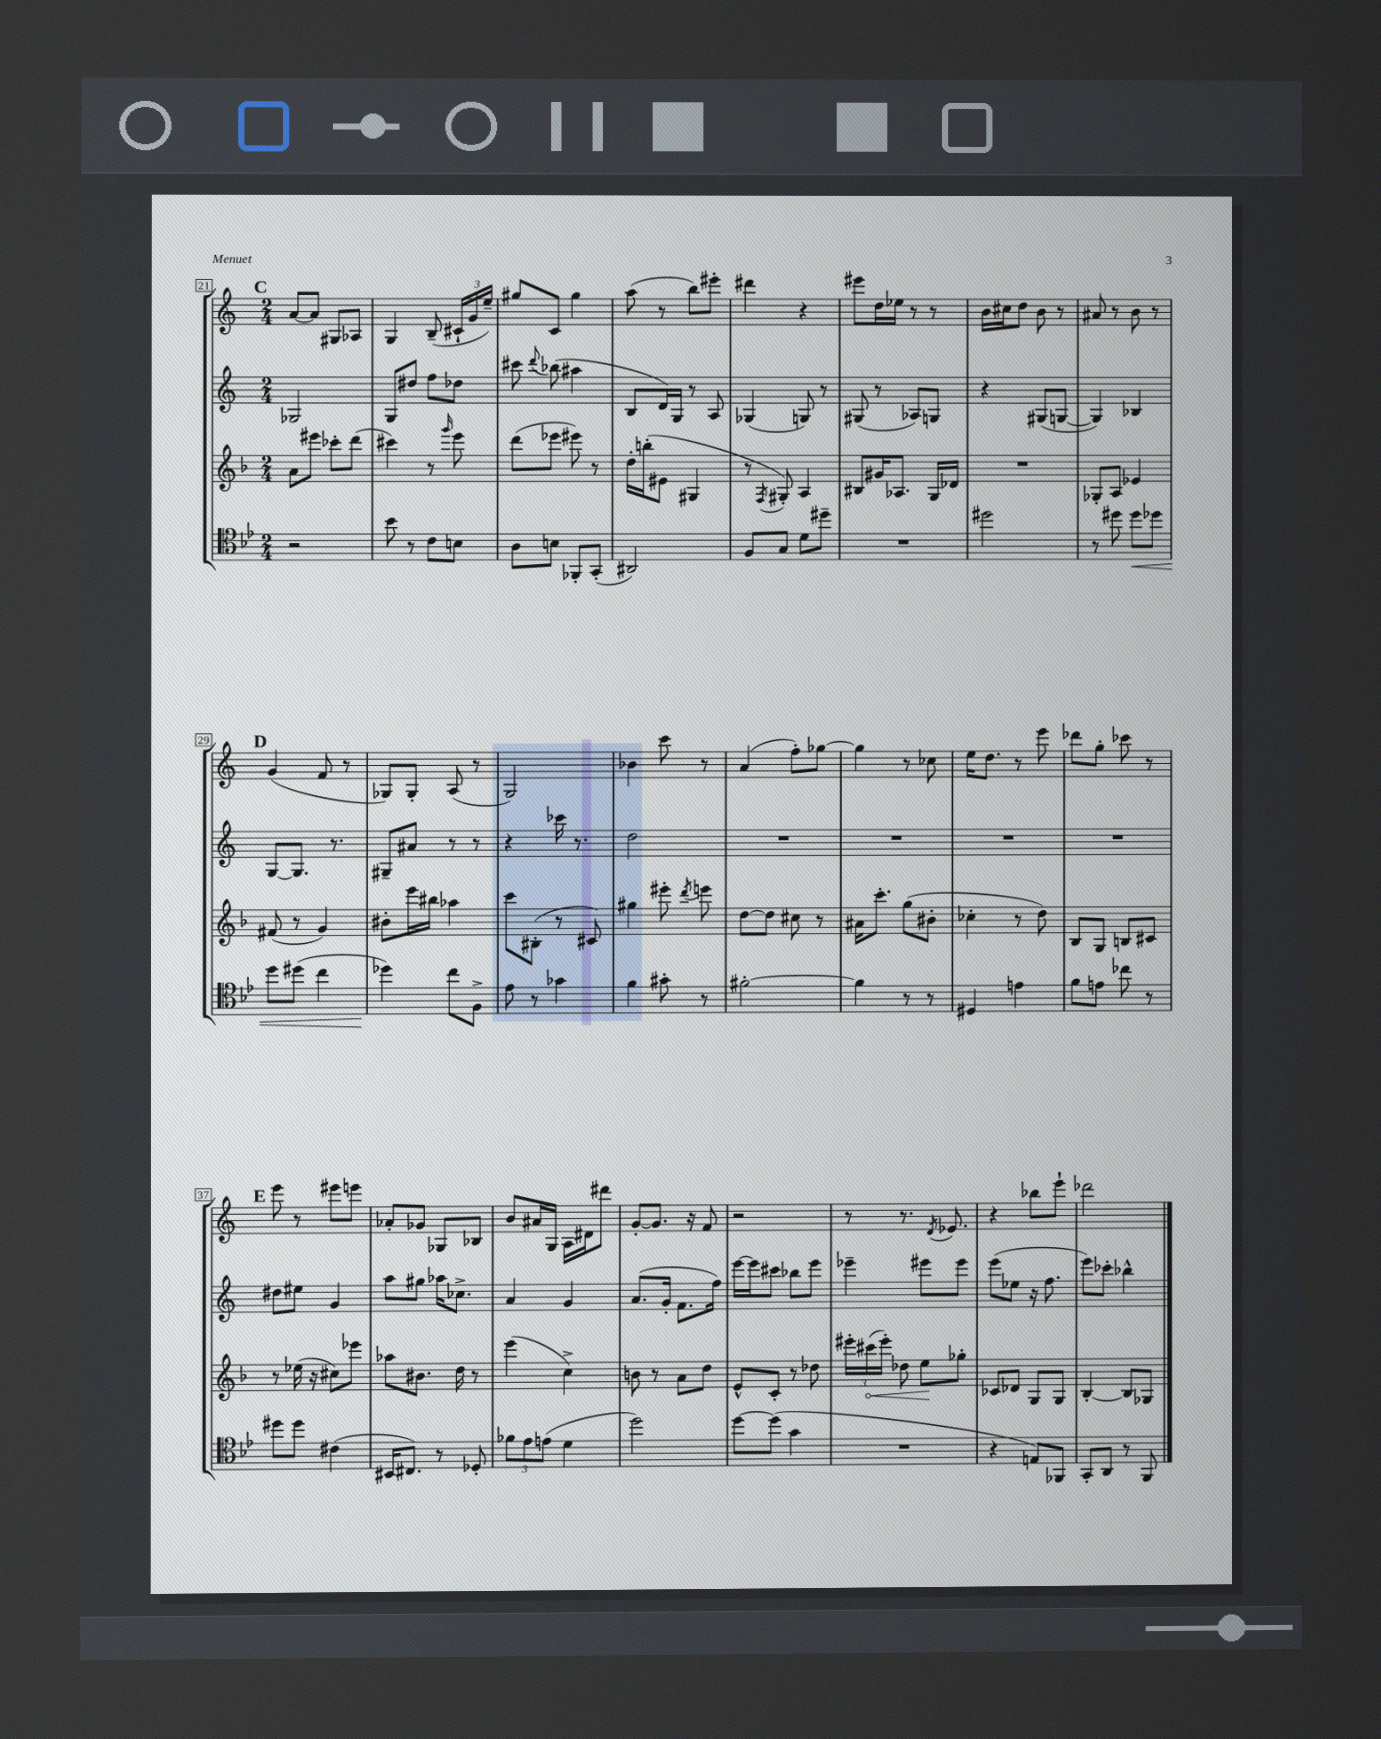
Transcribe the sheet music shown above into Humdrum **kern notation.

**kern	**kern	**kern	**kern
*staff4	*staff3	*staff2	*staff1
*clefC4	*clefG2	*clefG2	*clefG2
*k[b-e-]	*k[b-]	*k[]	*k[]
*M2/4	*M2/4	*M2/4	*M2/4
2r	8a	2G-	[8a
.	8eee#	.	8a]
.	8ccc-'	.	8G#
.	(8ddd	.	8A-
=	=	=	=
8b-	4ccc#)	8G	4G
8r	.	8dd#	.
8c	8r	8ff	(8B~
.	16qqggg	.	.
8B	8eee	8dd-	24c#`
.	.	.	24g
.	.	.	24ee~)
=	=	=	=
8A	(8ddd	8ccc#	8gg#
.	.	8qqddd	.
8B	8eee-	(8bb-	8c
8FF-'	8eee#)	4aa#	4gg#
(8GG'	8r	.	.
=	=	=	=
2AA#)	16dd'	8B	(8aa
.	(16bb'	.	.
.	8e#	16d)	8r
.	.	16G	.
.	4G#	8r	8bb)
.	.	8A	8eee#'
=	=	=	=
8F	8r	(4G-	4ddd#
.	8qF	.	.
8G	8G#')	.	.
8d	4A	8G)	4r
8dd#~	.	8r	.
=	=	=	=
2r	8B#	(8G#	8eee#
.	16g#	8r	16dd
.	8.A-	.	16ee-
.	.	8A-)	8r
.	16G	8G	8r
.	16d-	.	.
=	=	=	=
2dd#	2r	4r	16b
.	.	.	16cc#
.	.	.	8dd
.	.	(8G#	8b
.	.	[8G	8r
=	=	=	=
8r	8G-'	4G])	8a#
8dd#	8A	.	8r
8dd#	4e-	4B-	8b
8dd-	.	.	8r
=	=	=	=
8dd	(8f#	[8G	(4g
(8dd#	8r	8.G]	.
4cc	4g)	.	8f
.	.	8.r	.
.	.	.	8r
=	=	=	=
4dd-)	8b#'	8G#~	8G-)
.	16eee	8a#	8G-'
.	16bb#	.	.
8cc	4aa-	8r	(8A
8F^	.	8r	8r
=	=	=	=
8e-	8ccc	4r	2G)
8r	(8B#'	.	.
4g-	8r	16ccc-	.
.	.	8.r	.
.	8c#)	.	.
=	=	=	=
4f	4gg#	2dd	4b-
8g#'	8eee#'	.	8ccc
.	8qddd	.	.
8r	8eee	.	8r
=	=	=	=
[2f#'	[8dd	2r	(4a
.	8dd]	.	.
.	8cc#	.	8ff')
.	8r	.	[8gg-
=	=	=	=
4f#]	16a#	2r	4gg-]
.	8.ccc'	.	.
8r	(8gg	.	8r
8r	8b#'	.	8cc-
=	=	=	=
4D#	4cc-'	2r	16ee
.	.	.	8.dd
4e	8r	.	8r
.	8dd)	.	8eee
=	=	=	=
8f	8B-	2r	8ddd-
8e	8G	.	8gg'
8cc-	8B	.	8ccc-
8r	8c#	.	8r
=	=	=	=
8dd#	8r	8dd#	8eee
8dd#	(16ee-	8ee#	8r
.	16r	.	.
(4c#	8cc#)	4g	8eee#
.	8eee-	.	8eee
=	=	=	=
16BB#	8aa-	8aa	8a-'
8.C#)	.	.	.
.	8.b#	8gg#	8g-
8r	.	16aa-	8G-
.	16dd	8.cc-^	.
8D-'	8r	.	8B-
=	=	=	=
12f-	(4eee	4a	8b
12e-	.	.	.
.	.	.	16a#
(12e	.	.	.
.	.	.	16G
4d	4cc^)	4g	16A
.	.	.	16d#
.	.	.	8ddd#
=	=	=	=
2dd)	8b	(8.a	[8g'
.	8r	.	8.g]
.	.	16g'	.
.	8a	8.f	.
.	.	.	16r
.	8dd	.	8f
.	.	16ff)	.
=	=	=	=
[8dd	8e^^	[16eee	2r
.	.	16eee]	.
(8dd]	8c'	8ccc#	.
4g	8r	8bb-	.
.	8dd-	8eee	.
=	=	=	=
2r	24eee#'	4eee-~	8r
.	(24ccc#	.	.
.	24eee#')	.	.
.	8dd-	.	8.r
.	8ee	8eee#	.
.	.	.	8qd
.	.	.	8.e-
.	8gg-'	8eee#	.
=	=	=	=
4r	8c-	(8eee	4r
.	8d-	8ee-	.
8E)	8G	16r	8bb-
.	.	8.ff	.
8FF-	8G	.	8eee`
=	=	=	=
8GG'	[4B-'	8eee)	2ddd-
8AA	.	8ccc-'	.
8r	8B-]	4bb-^^	.
8FF	8G-	.	.
==	==	==	==
*-	*-	*-	*-
